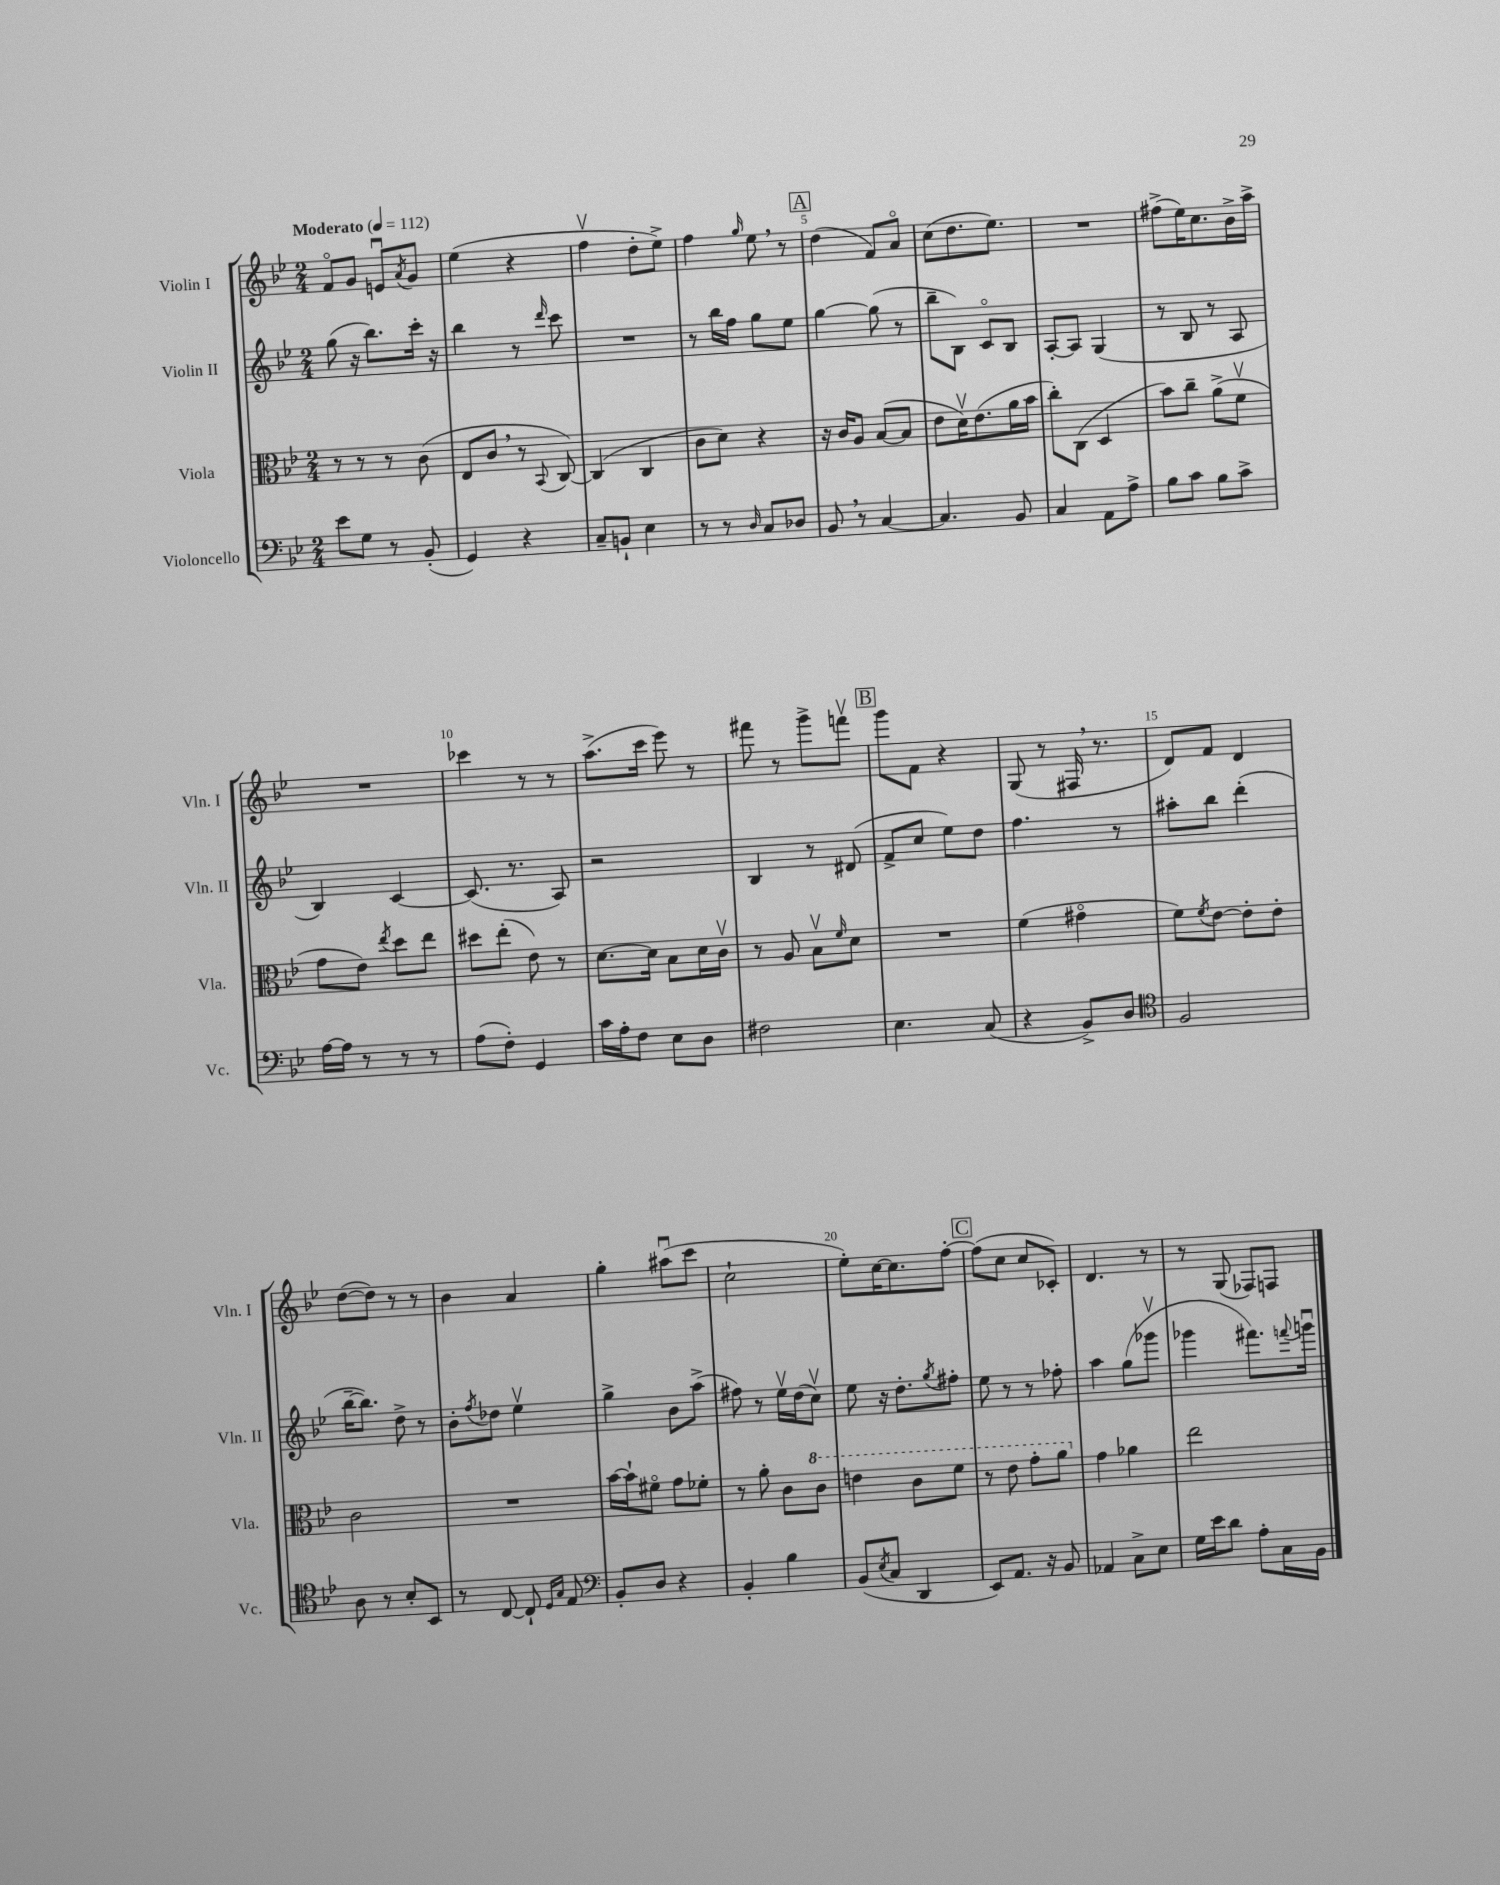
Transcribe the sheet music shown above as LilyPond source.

<<
\new StaffGroup <<
\new Staff = "s0" \with { instrumentName = "Violin I" shortInstrumentName = "Vln. I" } {
    \clef treble \key bes \major \numericTimeSignature \time 2/4 \tempo "Moderato" 4 = 112
    f'8\flageolet g'8 e'8\downbow \acciaccatura { a'8 } g'8 |
    ees''4( r4 |
    f''4\upbow d''8-. ees''8->) |
    f''4 \grace { g''16 } ees''8 \breathe r8 |
    \mark \markup { \box "A" } d''4( f'8) a'8\flageolet |
    c''8( d''8. ees''8.) |
    R2 |
    fis''8->( ees''16) c''8. bes'16-> a''16-> |
    R2 |
    ces'''4 r8 r8 |
    a''8.->( c'''16 ees'''8) r8 |
    fis'''8 r8 g'''8-> f'''8\upbow |
    \mark \markup { \box "B" } g'''8 f'8 r4 |
    g8( r8 fis16 \breathe r8. |
    d'8) f'8 d'4 |
    d''8~( d''8) r8 r8 |
    bes'4 a'4 |
    g''4-. ais''8\downbow( c'''8 |
    c''2-! |
    ees''8-.) c''16~ c''8. f''8~-. |
    \mark \markup { \box "C" } f''8( c''8 c''8 ces'8-.) |
    d'4. r8 |
    r8 g8( fes8) f8 \bar "|." |
}
\new Staff = "s1" \with { instrumentName = "Violin II" shortInstrumentName = "Vln. II" } {
    \clef treble \key bes \major \numericTimeSignature \time 2/4
    g''8( r16 bes''8.) c'''16-. r16 |
    bes''4 r8 \grace { d'''16 } c'''8 |
    R2 |
    r8 bes''16 f''16 g''8 ees''8 |
    \mark \markup { \box "A" } g''4~ g''8( r8 |
    bes''8-- bes8) c'8\flageolet bes8 |
    a8~-. a8 g4( |
    r8 bes8 r8 a8 |
    bes4) c'4~ |
    c'8.( r8. a8) |
    r2 |
    bes4 r8 dis'8( |
    \mark \markup { \box "B" } f'8-> c''8 ees''8) d''8 |
    f''4. r8 |
    ais''8-. bes''8 d'''4-.( |
    bes''16~-- bes''8.) d''8-> r8 |
    bes'8-. \acciaccatura { f''8 } des''8 ees''4\upbow |
    g''4-> bes'8 a''8->( |
    fis''8) r8 ees''16\upbow d''16( c''8\upbow) |
    ees''8 r16 d''8.-. \acciaccatura { g''8 } fis''8-. |
    \mark \markup { \box "C" } ees''8 r8 r8 fes''8-. |
    a''4 g''8( ges'''8\upbow |
    ges'''4 fis'''8.) \appoggiatura { f'''8 } g'''16\downbow \bar "|." |
}
\new Staff = "s2" \with { instrumentName = "Viola" shortInstrumentName = "Vla." } {
    \clef alto \key bes \major \numericTimeSignature \time 2/4
    r8 r8 r8 c'8( |
    ees8 c'8 \breathe r8 \appoggiatura { bes,8 } c8~) |
    c4( c4 |
    c'8 d'8) r4 |
    \mark \markup { \box "A" } r16 c'16 a8 bes8~( bes8 |
    ees'8 d'16\upbow) ees'8.( a'16 bes'16 |
    c''8-.) c8( d4 |
    bes'8) c''8-- a'8->( f'8\upbow |
    g'8 ees'8) \acciaccatura { ees''8 } d''8 ees''8 |
    dis''8 ees''8-.( ees'8) r8 |
    d'8.~ d'16 bes8 d'16 c'16\upbow |
    r8 a8 bes8\upbow \grace { f'16 } d'8 |
    \mark \markup { \box "B" } R2 |
    f'4( gis'4\flageolet |
    f'8) \acciaccatura { f'8 } ees'8~ ees'8-. ees'8-. |
    c'2 |
    R2 |
    bes'16~ bes'16-! fis'8\flageolet g'8 fes'8-. |
    r8 a'8-. c'8 \ottava #1 c''8 |
    e''4 c''8 f''8 |
    \mark \markup { \box "C" } r8 ees''8 g''8-. a''8 \ottava #0 |
    g'4 aes'4 |
    ees''2 \bar "|." |
}
\new Staff = "s3" \with { instrumentName = "Violoncello" shortInstrumentName = "Vc." } {
    \clef bass \key bes \major \numericTimeSignature \time 2/4
    ees'8 g8 r8 bes,8-.( |
    g,4) r4 |
    c8-- b,8-! ees4 |
    r8 r8 \grace { d16 } c8 des8 |
    \mark \markup { \box "A" } bes,8 \breathe r8 c4~ |
    c4. bes,8 |
    c4 a,8 a8-> |
    bes8 c'8 bes8 c'8-> |
    a16~ a16 r8 r8 r8 |
    a8( f8-.) g,4 |
    c'16 a16-. f8 ees8 d8 |
    fis2 |
    \mark \markup { \box "B" } ees4. c8( |
    r4 bes,8->) d8 |
    \clef tenor f2 |
    a8 r8 bes8-. bes,8 |
    r8 c8~ c8-! \grace { d16 g16 } ees8 |
    \clef bass bes,8-. d8 r4 |
    bes,4-. bes4 |
    bes,8( \acciaccatura { ees8 } c8 d,4 |
    \mark \markup { \box "C" } ees,8) a,8. r16 bes,8 |
    aes,4 c8-> ees8 |
    g16 ees'16 d'8 a8-. c16 bes,16 \bar "|." |
}
>>
>>
\layout { \context { \Score \override BarNumber.break-visibility = ##(#f #t #t) barNumberVisibility = #(every-nth-bar-number-visible 5) } }
